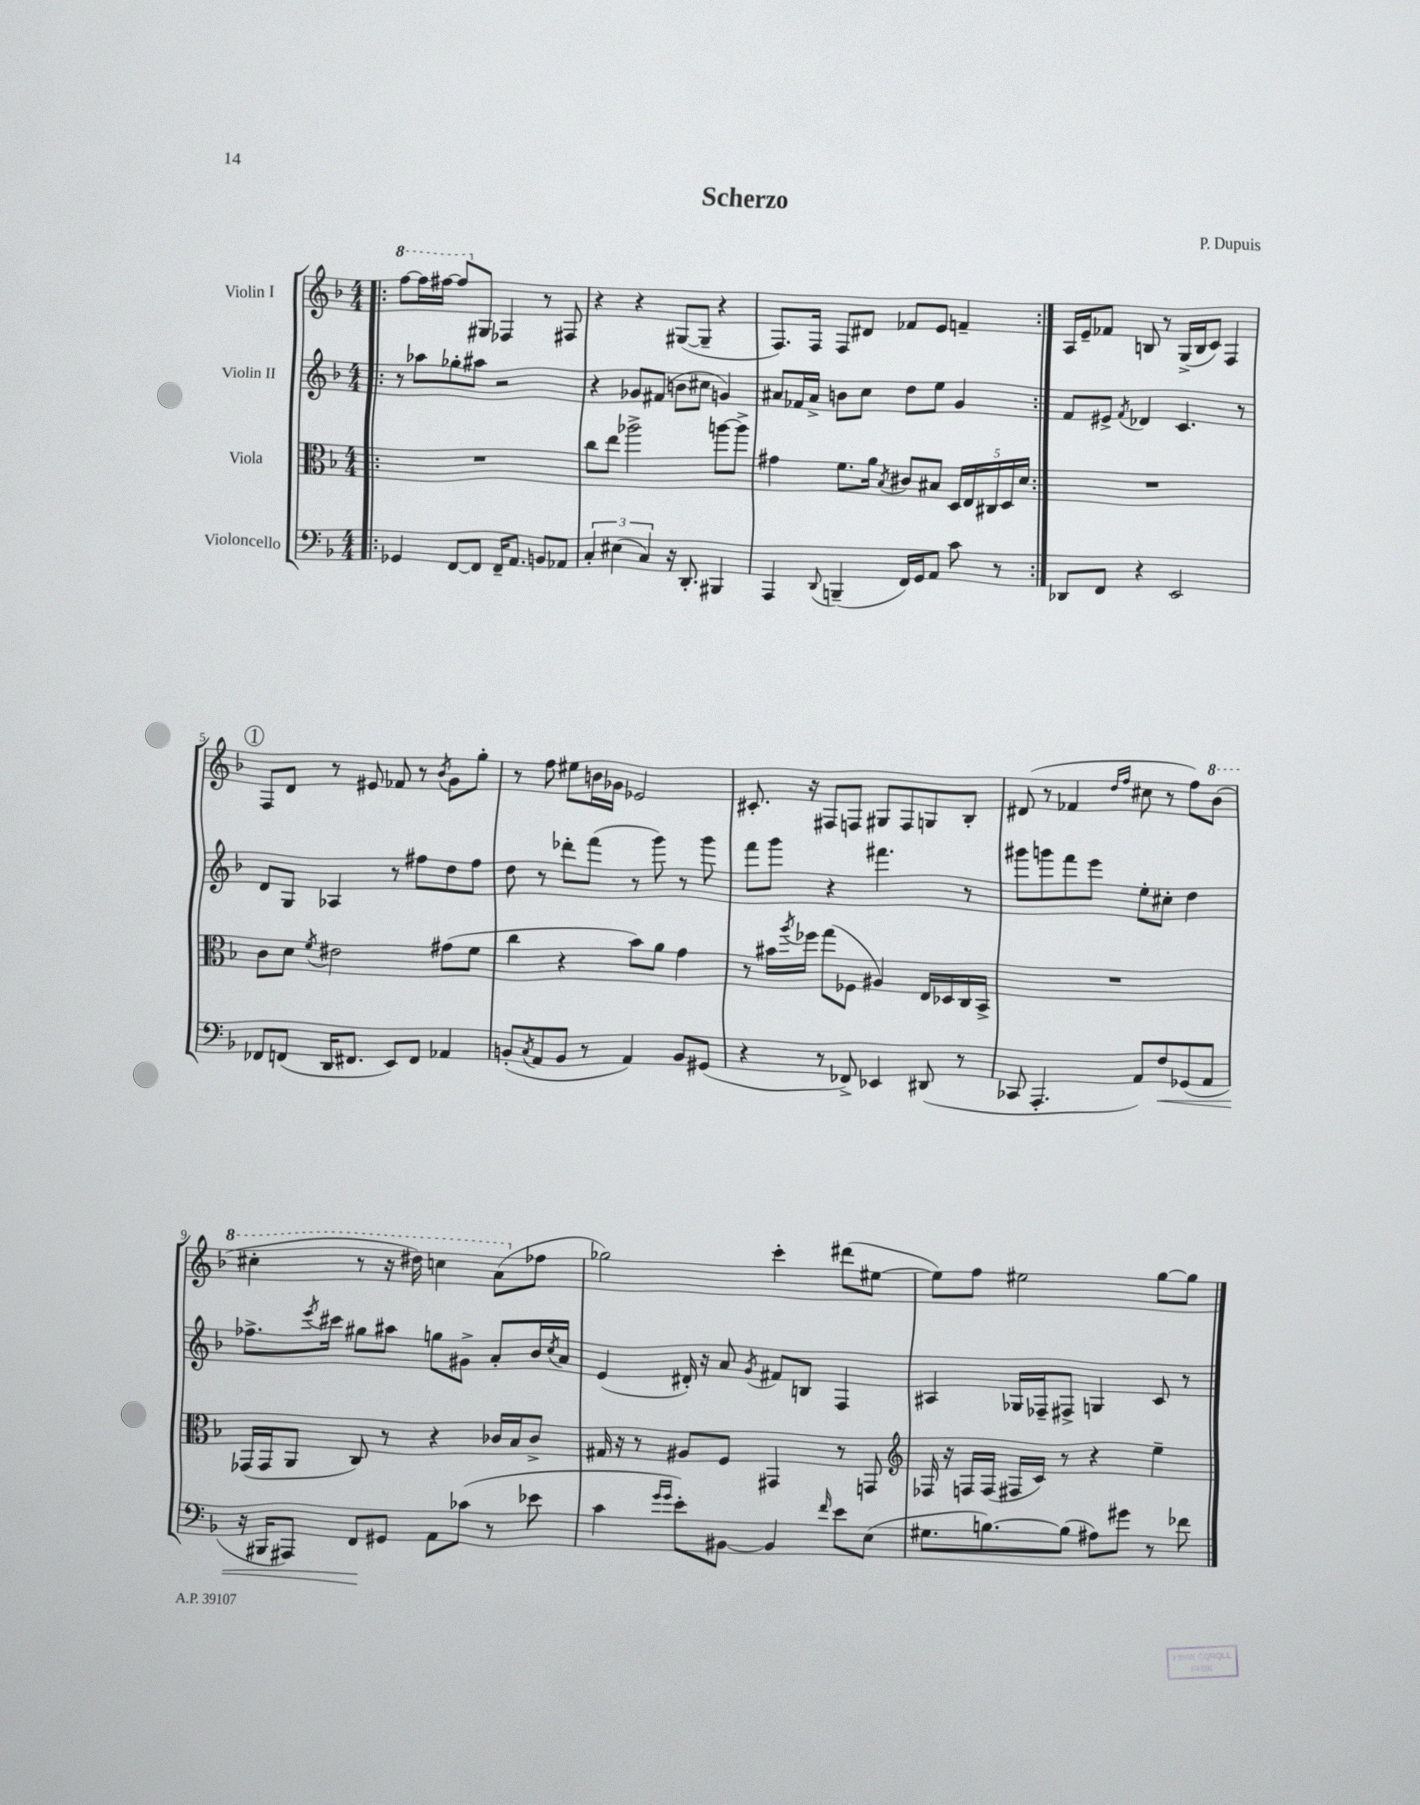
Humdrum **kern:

**kern	**dynam	**kern	**kern	**kern
*part4	*part4	*part3	*part2	*part1
*staff4	*staff4	*staff3	*staff2	*staff1
*I"Violoncello	*	*I"Viola	*I"Violin II	*I"Violin I
*clefF4	*	*clefC3	*clefG2	*clefG2
*k[b-]	*	*k[b-]	*k[b-]	*k[b-]
*M4/4	*	*M4/4	*M4/4	*M4/4
*	*	*	*	*8va
=1!|:	=1!|:	=1!|:	=1!|:	=1!|:
4GG-X/	.	1r	8r	[8fff\L
.	.	.	8aa-X\L	16fff\L]
.	.	.	.	[16fff#X\JJ
[8FF/L	.	.	8gg-X'\	8fff#/L]
*	*	*	*	*X8va
8FF/J]	.	.	8aa#X\J	8G#X/J
16FF~/KL	.	.	2r	4F-X/
8.AA/J	.	.	.	.
8BBn/L	.	.	.	8r
8AA-X/J	.	.	.	8F#X/
=2	=2	=2	=2	=2
6C'/	.	8cc\L	4r	4r
.	.	8ee\J	.	.
(6E#X\	.	.	.	.
.	.	2aa-X^\	8g-X/L	4r
6C/)	.	.	.	.
.	.	.	(8f#X/J	.
16r	.	.	8bn\L	([8G#X/L
8.DD'/	.	.	.	.
.	.	.	8cc#X\J	8G#~/J]
4BBB#X/	.	[8aan\L	4gn/)	4r
.	.	8aa^\J]	.	.
=3	=3	=3	=3	=3
4AAA/	.	4g#X\	8a#X/L	8.F/L)
.	.	.	16f-X/L	.
.	.	.	16a#^/JJ	16F/Jk
8qqDD/	.	.	.	.
(4BBBn~/	.	8.f\L	8bn\L	8F/L
.	.	.	8cc\J	8d#X/J
.	.	16a\Jk	.	.
.	.	8qB-/	.	.
16FF/LL)	.	8c#X/L	8dd\L	8f-X/L
16GG/J	.	.	.	.
8AA/J	.	8B#X/J	8ee\J	8e/J
8c\	.	20D/LL	4g/	4fn~/
.	.	20E/	.	.
.	.	20C#X/	.	.
8r	.	.	.	.
.	.	20D/	.	.
.	.	20d/JJ	.	.
=4:|!	=4:|!	=4:|!	=4:|!	=4:|!
8DD-X/L	.	1r	8f/L	16A/LL
.	.	.	.	16e~/J
8FF/J	.	.	8e#X^/J	8f-X/J
.	.	.	8qf/	.
4r	.	.	4d-X/	8Bn/
.	.	.	.	8r
2EE/	.	.	4.c/	(16G^/LL
.	.	.	.	16B/J
.	.	.	.	8c/J)
.	.	.	.	4F/
.	.	.	8r	.
!!LO:LB:g=z
!!LO:REH:place=s1:t=1
=5	=5	=5	=5	=5
8FF-X/L	.	8c\L	8d/L	8F/L
(8FFn/J	.	8d\J	8G/J	8d/J
.	.	8qf/	.	.
16DD/KL	.	2e#X\	4A-X/	8r
8.FF#X/J	.	.	.	.
.	.	.	.	8e#X/
8EE/L)	.	.	8r	8f-X/
8FF#/J	.	.	8ff#X\L	8r
.	.	.	.	8qb-/
4AA-X/	.	(8g#X\L	8dd\	8g\L
.	.	8f\J	8ff#\J	8gg'\J
=6	=6	=6	=6	=6
(8BBn'/L	.	4cc\	8dd\	8r
8qC/	.	.	.	.
8AA/	.	.	8r	8ff\
8BB/J	.	4r	8ddd-X'\L	8ee#X\L
8r	.	.	(8fff\J	16bn\L
.	.	.	.	16g-X\JJ
4AA/)	.	8b-\L)	8r	2e-X/
.	.	8a\J	8ggg\)	.
8BB/L	.	4g\	8r	.
(8GG#X/J	.	.	8ggg\	.
=7	=7	=7	=7	=7
4r	.	8r	8fff\L	8.c#X'/
.	.	16b#X\LL	8ggg\J	.
.	.	8qaa/	.	.
.	.	16ff-X\JJ	.	16r
8r	.	(8gg\L	4r	8F#X/L
8FF-X^/)	.	8F-X\J	.	8Fn/J
4EE-X/	.	4A#X/)	4.fff#X\	8G#X/L
.	.	.	.	8F/
(8DD#X/	.	16E/LL	.	8Gn/
.	.	16D-X/	.	.
8r	.	16C/	8r	8B-'/J
.	.	16BB-^/JJ	.	.
=8	=8	=8	=8	=8
8CC-X/	.	1r	8ggg#X\L	(8d#X/
4.AAA'/	.	.	8gggn\	8r
.	.	.	8fff\	4f-X/
.	.	.	8eee\J	.
.	.	.	.	16qqdd/LL
.	.	.	.	16qqff/JJ
8AA/L)	.	.	8ee'\L	8cc#X\
!	!LO:HP:b	!	!	!
8F/	<	.	8cc#X'\J	8r
(8GG-X/	.	.	4dd\	8ff\L)
*	*	*	*	*8va
8AA/J	.	.	.	(8bb-\J
!!LO:LB:g=z
=9	=9	=9	=9	=9
16r	.	(16GG-X/LL	8.ff-X^\L	4ccc#X'\
16BBB#X/KL	.	16GG-/J	.	.
8AAA#X/J)	.	8AA/J	.	.
.	.	.	8qeee/	.
.	.	.	16ccc#X\Jk	.
8FF/L	.	8C/)	8gg#X\L	8r
8GG#X/J	[	8r	8aa#X\J	16r
.	.	.	.	16ddd#X\)
8AA\L	.	4r	8ggn\L	4cccn\
(8c-X\J	.	.	8g#X^\J	.
8r	.	16c-X/LL	8a'/L	(8aa\L
.	.	16B-/J	.	.
*	*	*	*	*X8va
8e-X\	.	8c-^/J	16b-/L	8ff-X\J
.	.	.	8qcc/	.
.	.	.	16a/JJ	.
=10	=10	=10	=10	=10
4c\	.	16G#X/	(4e/	2gg-X\)
.	.	16r	.	.
.	.	8r	.	.
16qqg/LL	.	.	.	.
16qqg/JJ	.	.	.	.
8e'\L)	.	8A#X/L	16d#X'/)	.
.	.	.	16r	.
[8BB#X\J	.	8F/J	8a/	.
.	.	.	8qg/	.
4BB#/]	.	4GG#X/	8f#X/L	4ccc'\
.	.	.	8Bn/J	.
16qqf/	.	.	.	.
8e\L	.	8r	4F/	(8ddd#X\L
(8E\J	.	8GGn/	.	[8ee#X\J
=11	=11	=11	=11	=11
*	*	*clefG2	*	*
8.G#X\L	.	16F-X/	4A#X/	8ee#\L])
.	.	16r	.	.
.	.	16Fn/LL	.	8ff\J
[8.Bn\)	.	(16F/JJ	.	.
.	.	16F#X/LL	16G-X/LL	2ee#X\
.	.	16c/JJ)	16F-X~/J	.
(8B\J]	.	8r	8F#X^/J	.
8A#X\L)	.	4r	4Gn/	.
8g#X\J	.	.	.	.
8r	.	4ee~\	8c/	[8gg\L
8f-X\	.	.	8r	8gg\J]
==	==	==	==	==
*-	*-	*-	*-	*-
